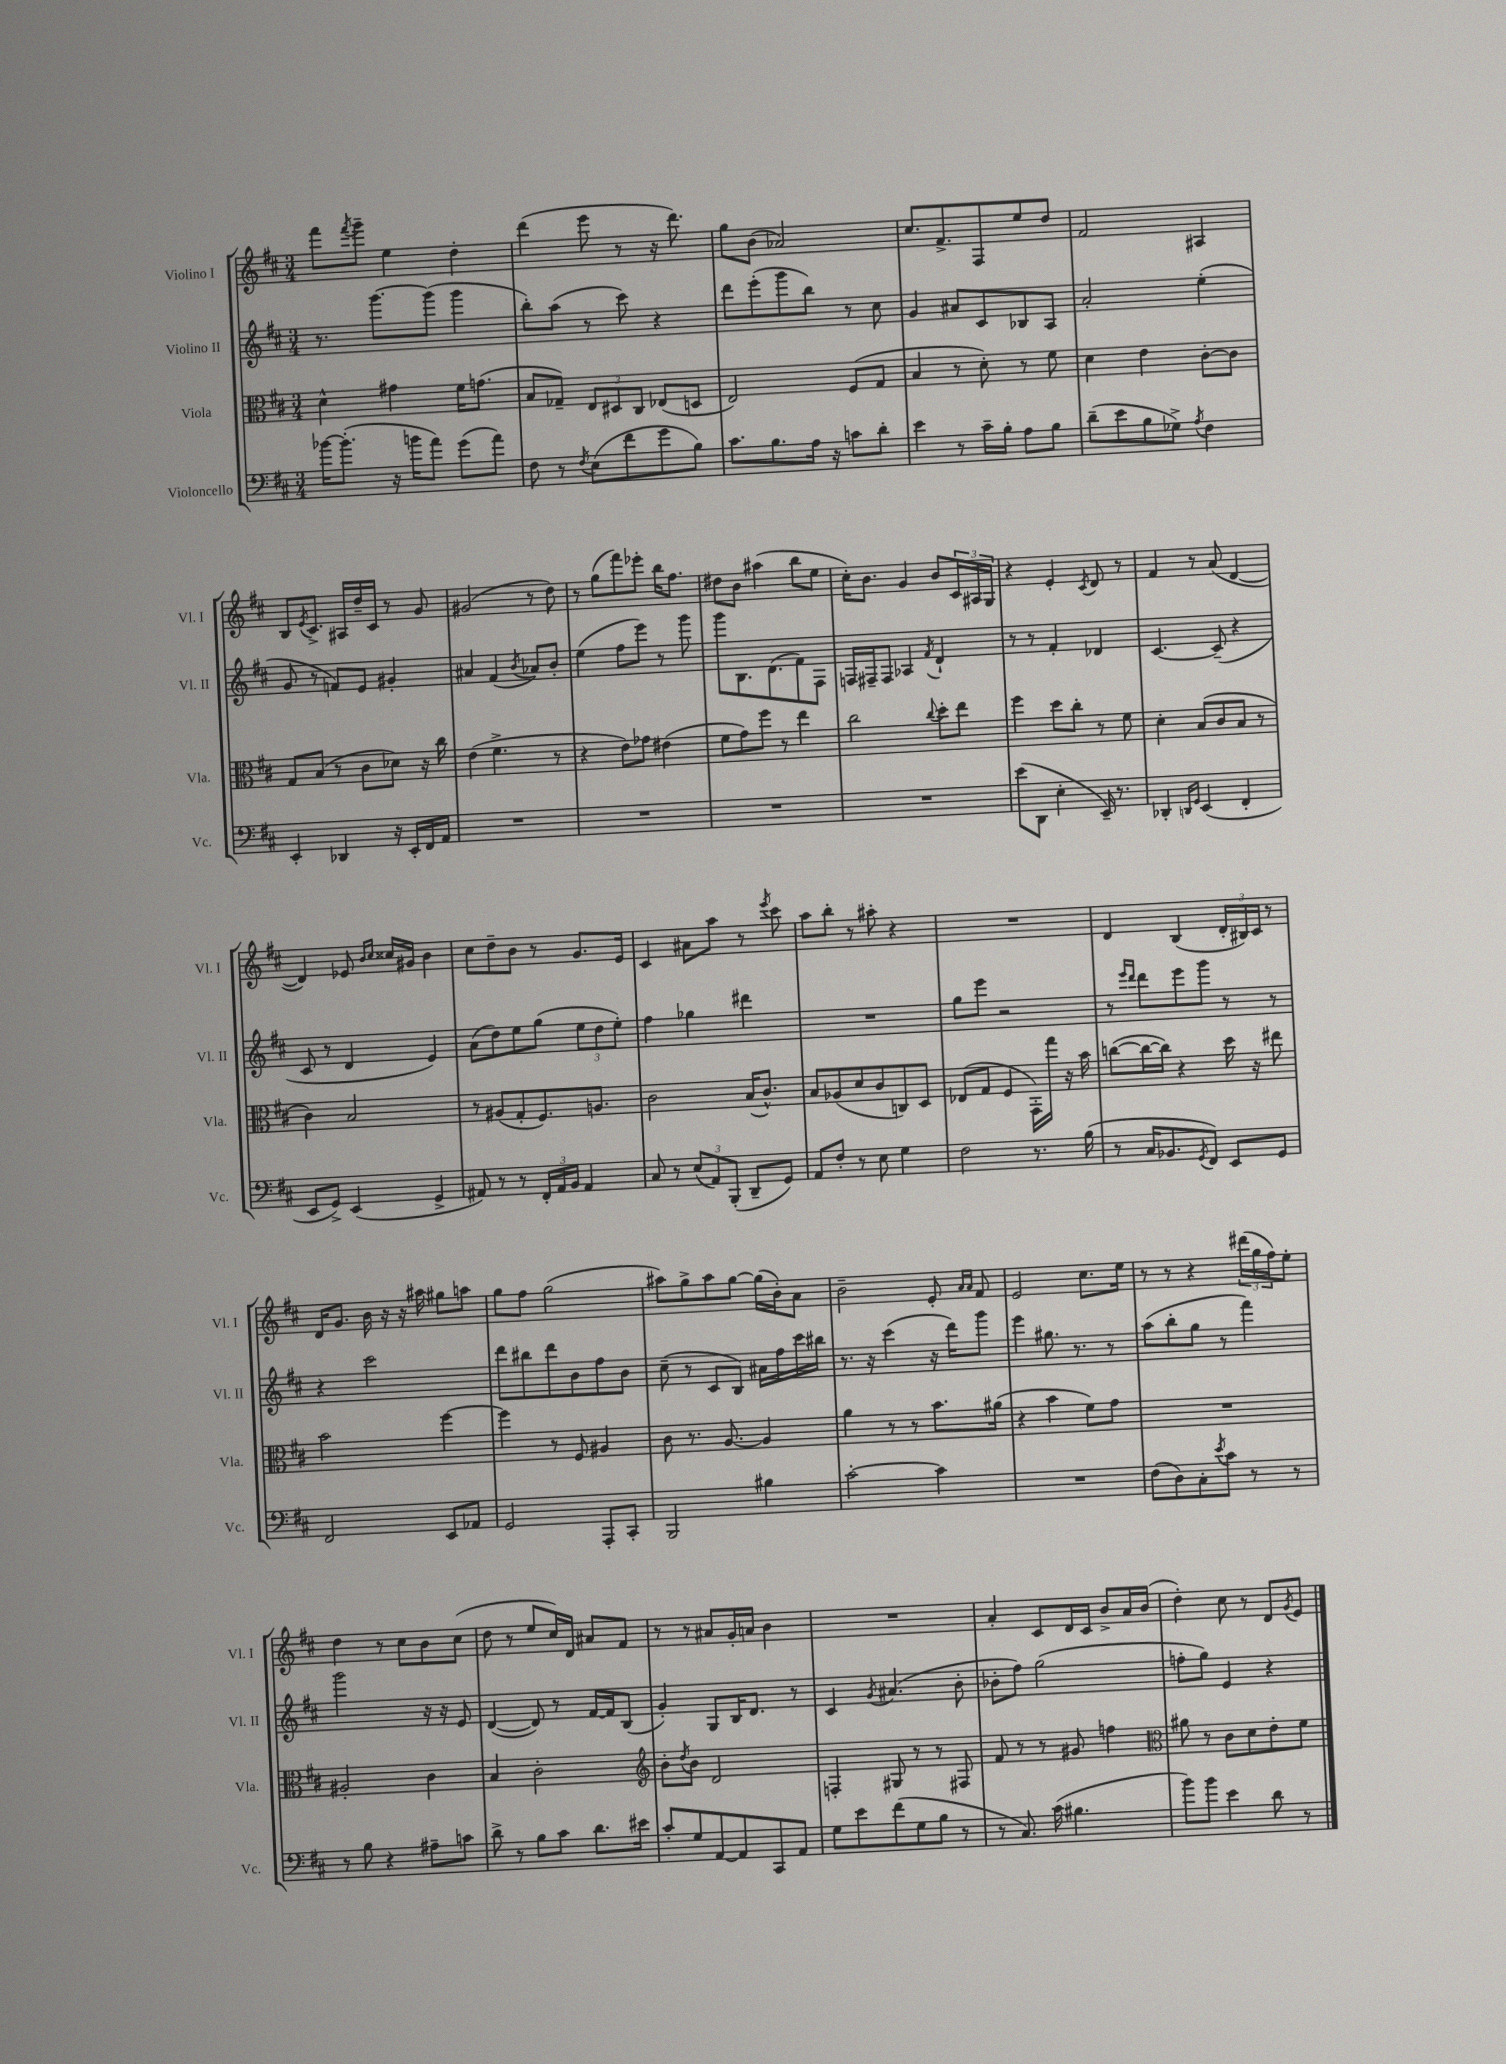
<<
\new StaffGroup <<
\new Staff = "s0" \with { instrumentName = "Violino I" shortInstrumentName = "Vl. I" } {
    \clef treble \key d \major \numericTimeSignature \time 3/4
    fis'''8 \acciaccatura { fis'''8 } g'''8-- e''4 d''4-. |
    d'''4( e'''8 r8 r16 d'''8.) |
    g''8 b'8( aes'2) |
    cis''8. fis'8.-> fis8 e''8 d''8 |
    fis'2 ais4 |
    b8 \acciaccatura { e'8 } cis'8.-> ais16 d''16-- cis'16 r8 g'8 |
    gis'2( r8 d''8) |
    r8 g''8( fis'''8) ees'''8-. b''16 fis''8. |
    dis''8 b'8 ais''4( b''8 e''8 |
    cis''16-.) b'8. g'4 b'8 \tuplet 3/2 { cis'16 ais16 g16 } |
    r4 e'4-. \acciaccatura { cis'8 } d'8 r8 |
    fis'4 r8 a'8( d'4~ |
    d'4) ees'8 \grace { b'16 cis''16 } cisis''16 gis'16 b'4 |
    cis''8 d''8-- b'8 r8 g'8. e'16 |
    cis'4 ais'8 a''8 r8 \acciaccatura { e'''8 } cis'''8 |
    a''8 b''8-. r8 ais''8-. r4 |
    R2. |
    d'4 b4( \tuplet 3/2 { d'16-. bis16) cis'16 } r8 |
    d'16 g'8. b'16 r16 r16 ais''16 gis''8 a''8 |
    g''8 fis''8 g''2( |
    ais''8) g''8-> ais''8 g''8~ g''16( b'16-.) a'8 |
    b'2-- e'8-. \grace { a'16 a'16 } fis'8 |
    e'2 cis''8. e''16 |
    r8 r8 r4 \tuplet 3/2 { dis'''16( g''16 fis''16) } e''8-. |
    d''4 r8 cis''8 b'8 cis''8( |
    d''8 r8 e''8 cis''16) d'16 ais'8 fis'8 |
    r8 r8 ais'8 g'16-. a'16 b'4 |
    R2. |
    a'4-. cis'8 d'16 cis'16 b'8-> a'16 b'16( |
    d''4-.) cis''8 r8 d'8 \acciaccatura { g'8 } e'8 \bar "|." |
}
\new Staff = "s1" \with { instrumentName = "Violino II" shortInstrumentName = "Vl. II" } {
    \clef treble \key d \major \numericTimeSignature \time 3/4
    r8. g'''8.~ g'''8( g'''4 |
    b''8-.) a''8( r8 cis'''8) r4 |
    d'''8 e'''8-.( g'''8 b''8) r8 cis''8 |
    g'4 ais'8 cis'8 bes8 a8 |
    a'2-. e''4-.( |
    g'8 r8 f'8) e'8 gis'4-. |
    ais'4 fis'4( \acciaccatura { b'8 } aes'8) b'8-. |
    e''4( fis''8 e'''8) r8 g'''8 |
    g'''8 b8. d'8.( fis'8) fis8 |
    f16 fis16-- fis8 aes4 \acciaccatura { fis'8 } d'4-! |
    r8 r8 fis'4-. des'4 |
    cis'4.~ cis'8--( r4 |
    cis'8 r8 d'4 e'4) |
    a'8( d''8) e''8 g''8( \tuplet 3/2 { e''8 d''8 e''8-.) } |
    fis''4 ges''4 dis'''4 |
    R2. |
    g''8 e'''8 r2 |
    r8 \grace { e'''16 d'''16 } d'''8 e'''8 g'''8 r8 r8 |
    r4 cis'''2 |
    d'''8 bis''8 d'''8 b'8 fis''8 b'8 |
    cis''8--( r8 cis'8 b8) ais'16 fis''16 cis'''16 bis''16 |
    r8. r16 cis'''4( r16 d'''16) g'''8 |
    e'''4 gis''8. r8. r8 |
    a''8( b''8-. g''8 r8 fis'''4) |
    g'''2 r16 r16 e'8 |
    d'4~( d'8) r8 fis'16~ fis'16 b8( |
    g'4-.) g8 b16 d'8. r8 |
    cis'4 \acciaccatura { g'8 } ais'4.( b'8-. |
    bes'8-. fis''8) g''2( |
    f''8-. g''8) e'4 r4 \bar "|." |
}
\new Staff = "s2" \with { instrumentName = "Viola" shortInstrumentName = "Vla." } {
    \clef alto \key d \major \numericTimeSignature \time 3/4
    d'4-^ gis'4 fis'16 g'8.( |
    b8 ges8--) \tuplet 3/2 { e8 dis8 cis8 } ees8( d8 |
    e2) fis8( g8 |
    b4 r8 d'8-.) r8 fis'8 |
    d'4 e'4 cis'8~-. cis'8 |
    g8 b8( r8 cis'8 des'8) r16 cis''16 |
    e'4( fis'4.-> r8 |
    r4 e'8) ges'8 eis'4( |
    fis'8 g'8) fis''8 r8 e''4 |
    cis''2 \appoggiatura { cis''8 } d''8-. e''8 |
    fis''4 d''8 cis''8-. r8 fis'8 |
    d'4-. b8( cis'8 b8 r8 |
    cis'4) b2 |
    r8 ais8( g8-. fis8.) a8. |
    cis'2 b16( cis'8.-^) |
    b8 aes8( d'8 cis'8 c8) d8 |
    ees8( g8 fis4 g,16-.) g''16 r16 b'16 |
    c''8~( c''16~ c''16) r4 d''16 r16 eis''8 |
    b'2 fis''4~ |
    fis''4 r8 fis8 ais4 |
    cis'8 r8. a8.~ a4 |
    a'4 r8 r8 b'8. ais'16( |
    r4 b'4 fis'8) g'8 |
    R2. |
    ais2-. cis'4 |
    b4 cis'2-. |
    \clef treble b'8-. \acciaccatura { d''8 } b'8 d'2 |
    f4-. gis8 r8 r8 fis8 |
    fis'8 r8 r8 gis'8 f''4 |
    \clef alto ais'8 r8 cis'8 d'8 e'8-. fis'8 \bar "|." |
}
\new Staff = "s3" \with { instrumentName = "Violoncello" shortInstrumentName = "Vc." } {
    \clef bass \key d \major \numericTimeSignature \time 3/4
    bes'16~ bes'8.-.( r16 b'16 a'8) g'8( a'8) |
    fis8 r8 \acciaccatura { fis8 } e8( fis'8 g'8 b8) |
    cis'8. b8. a16 r16 c'8 d'8-. |
    e'4 r8 cis'16-- b16-. a8 b8 |
    d'8--( e'8 b8 ges8->) \acciaccatura { a8 } fis4 |
    e,4-. des,4 r16 e,16-. fis,16 a,16 |
    R2. |
    R2. |
    R2. |
    R2. |
    e'8( d,8 e4-. e,16--) r8. |
    des,4-. \grace { d,16 g,16 } e,4( fis,4-. |
    e,8 g,8->) e,4( g,4-> |
    ais,8) r8 r8 \tuplet 3/2 { fis,16-. ais,16 b,16 } ais,4 |
    cis8 r8 \tuplet 3/2 { e8( a,8) b,,8-.( } d,8-- g,8) |
    a,8 fis8-. r8 e8 g4 |
    fis2 r8. b16( |
    r8 cis16 bes,8. \acciaccatura { g,8 } fis,8) e,8 g,8 |
    fis,2 e,8 aes,8 |
    g,2 a,,8-. cis,8-. |
    b,,2 bis4 |
    cis'2~-. cis'4 |
    R2. |
    fis8( d8) cis8-. \acciaccatura { e'8 } cis'8 r8 r8 |
    r8 b8 r4 ais8-- c'8 |
    d'8-> r8 b8 cis'8 d'8. eis'16 |
    cis'8-. g8 a,8~ a,8 cis,8 a,8 |
    g8 e'8 fis'8( g8 b8 r8 |
    r8 cis8.) cis'16( bis4. |
    b'8) b'8 e'4 d'8 r8 \bar "|." |
}
>>
>>
\layout { \context { \Score \remove "Bar_number_engraver" } }
